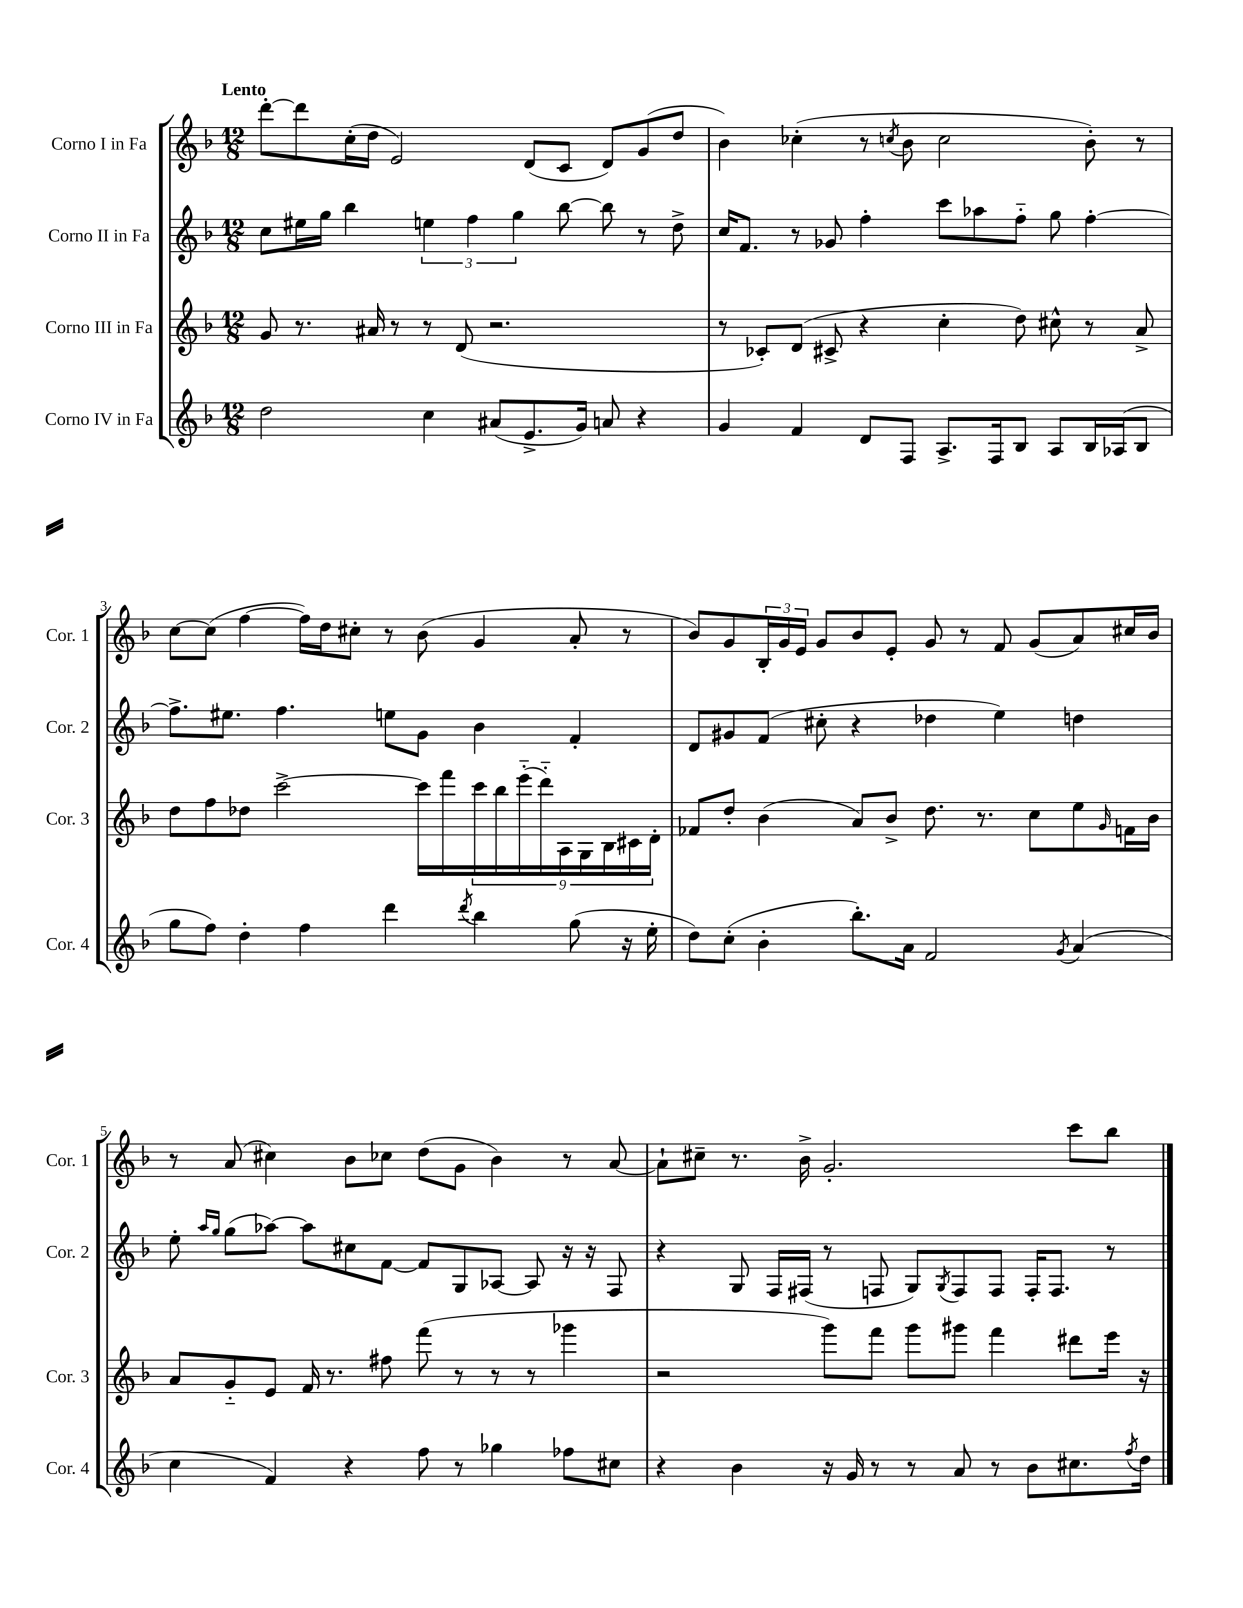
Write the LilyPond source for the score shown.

<<
\new StaffGroup <<
\new Staff = "s0" \with { instrumentName = "Corno I in Fa" shortInstrumentName = "Cor. 1" } {
    \clef treble \key f \major \numericTimeSignature \time 12/8 \tempo "Lento"
    d'''8~-. d'''8 c''16-.( d''16 e'2) d'8( c'8 d'8) g'8( d''8 |
    bes'4) ces''4-.( r8 \acciaccatura { c''8 } bes'8 c''2 bes'8-.) r8 |
    c''8~ c''8( f''4~ f''16) d''16 cis''8-. r8 bes'8( g'4 a'8-. r8 |
    bes'8) g'8 \tuplet 3/2 { bes16-. g'16 e'16 } g'8 bes'8 e'8-. g'8 r8 f'8 g'8( a'8) cis''16 bes'16 |
    r8 a'8( cis''4) bes'8 ces''8 d''8( g'8 bes'4) r8 a'8~ |
    a'8-! cis''8-- r8. bes'16-> g'2.-. c'''8 bes''8 \bar "|." |
}
\new Staff = "s1" \with { instrumentName = "Corno II in Fa" shortInstrumentName = "Cor. 2" } {
    \clef treble \key f \major \numericTimeSignature \time 12/8
    c''8 eis''16 g''16 bes''4 \tuplet 3/2 { e''4 f''4 g''4 } bes''8~ bes''8 r8 d''8-> |
    c''16 f'8. r8 ges'8 f''4-. c'''8 aes''8 f''8-_ g''8 f''4~-. |
    f''8.-> eis''8. f''4. e''8 g'8 bes'4 f'4-. |
    d'8 gis'8 f'8( cis''8-. r4 des''4 e''4) d''4 |
    e''8-. \grace { a''16 g''16 } g''8( aes''8~) aes''8 cis''8 f'8~ f'8 g8 aes8~ aes8 r16 r16 f8 |
    r4 g8 f16 fis16( r8 f8 g8) \acciaccatura { g8 } f8 f8 f16-. f8. r8 \bar "|." |
}
\new Staff = "s2" \with { instrumentName = "Corno III in Fa" shortInstrumentName = "Cor. 3" } {
    \clef treble \key f \major \numericTimeSignature \time 12/8
    g'8 r8. ais'16 r8 r8 d'8( r2. |
    r8 ces'8-.) d'8( cis'8-> r4 c''4-. d''8) cis''8-^ r8 a'8-> |
    d''8 f''8 des''8 c'''2~-> c'''16 f'''16 \tuplet 9/8 { c'''16 bes''16 e'''16-_( d'''16-_) a16 g16 bes16 cis'16 d'16-. } |
    fes'8 d''8-. bes'4( a'8) bes'8-> d''8. r8. c''8 e''8 \grace { g'16 } f'16 bes'16 |
    a'8 g'8-_ e'8 f'16 r8. fis''8 f'''8( r8 r8 r8 ges'''4 |
    r2 g'''8) f'''8 g'''8 gis'''8 f'''4 dis'''8 e'''16 r16 \bar "|." |
}
\new Staff = "s3" \with { instrumentName = "Corno IV in Fa" shortInstrumentName = "Cor. 4" } {
    \clef treble \key f \major \numericTimeSignature \time 12/8
    d''2 c''4 ais'8( e'8.-> g'16) a'8 r4 |
    g'4 f'4 d'8 f8 a8.-> f16 bes8 a8 bes16 aes16( bes8 |
    g''8 f''8) d''4-. f''4 d'''4 \acciaccatura { d'''8 } bes''4 g''8( r16 e''16-. |
    d''8) c''8-.( bes'4-. bes''8.-.) a'16 f'2 \acciaccatura { g'8 } a'4( |
    c''4 f'4) r4 f''8 r8 ges''4 fes''8 cis''8 |
    r4 bes'4 r16 g'16 r8 r8 a'8 r8 bes'8 cis''8. \acciaccatura { f''8 } d''16 \bar "|." |
}
>>
>>
